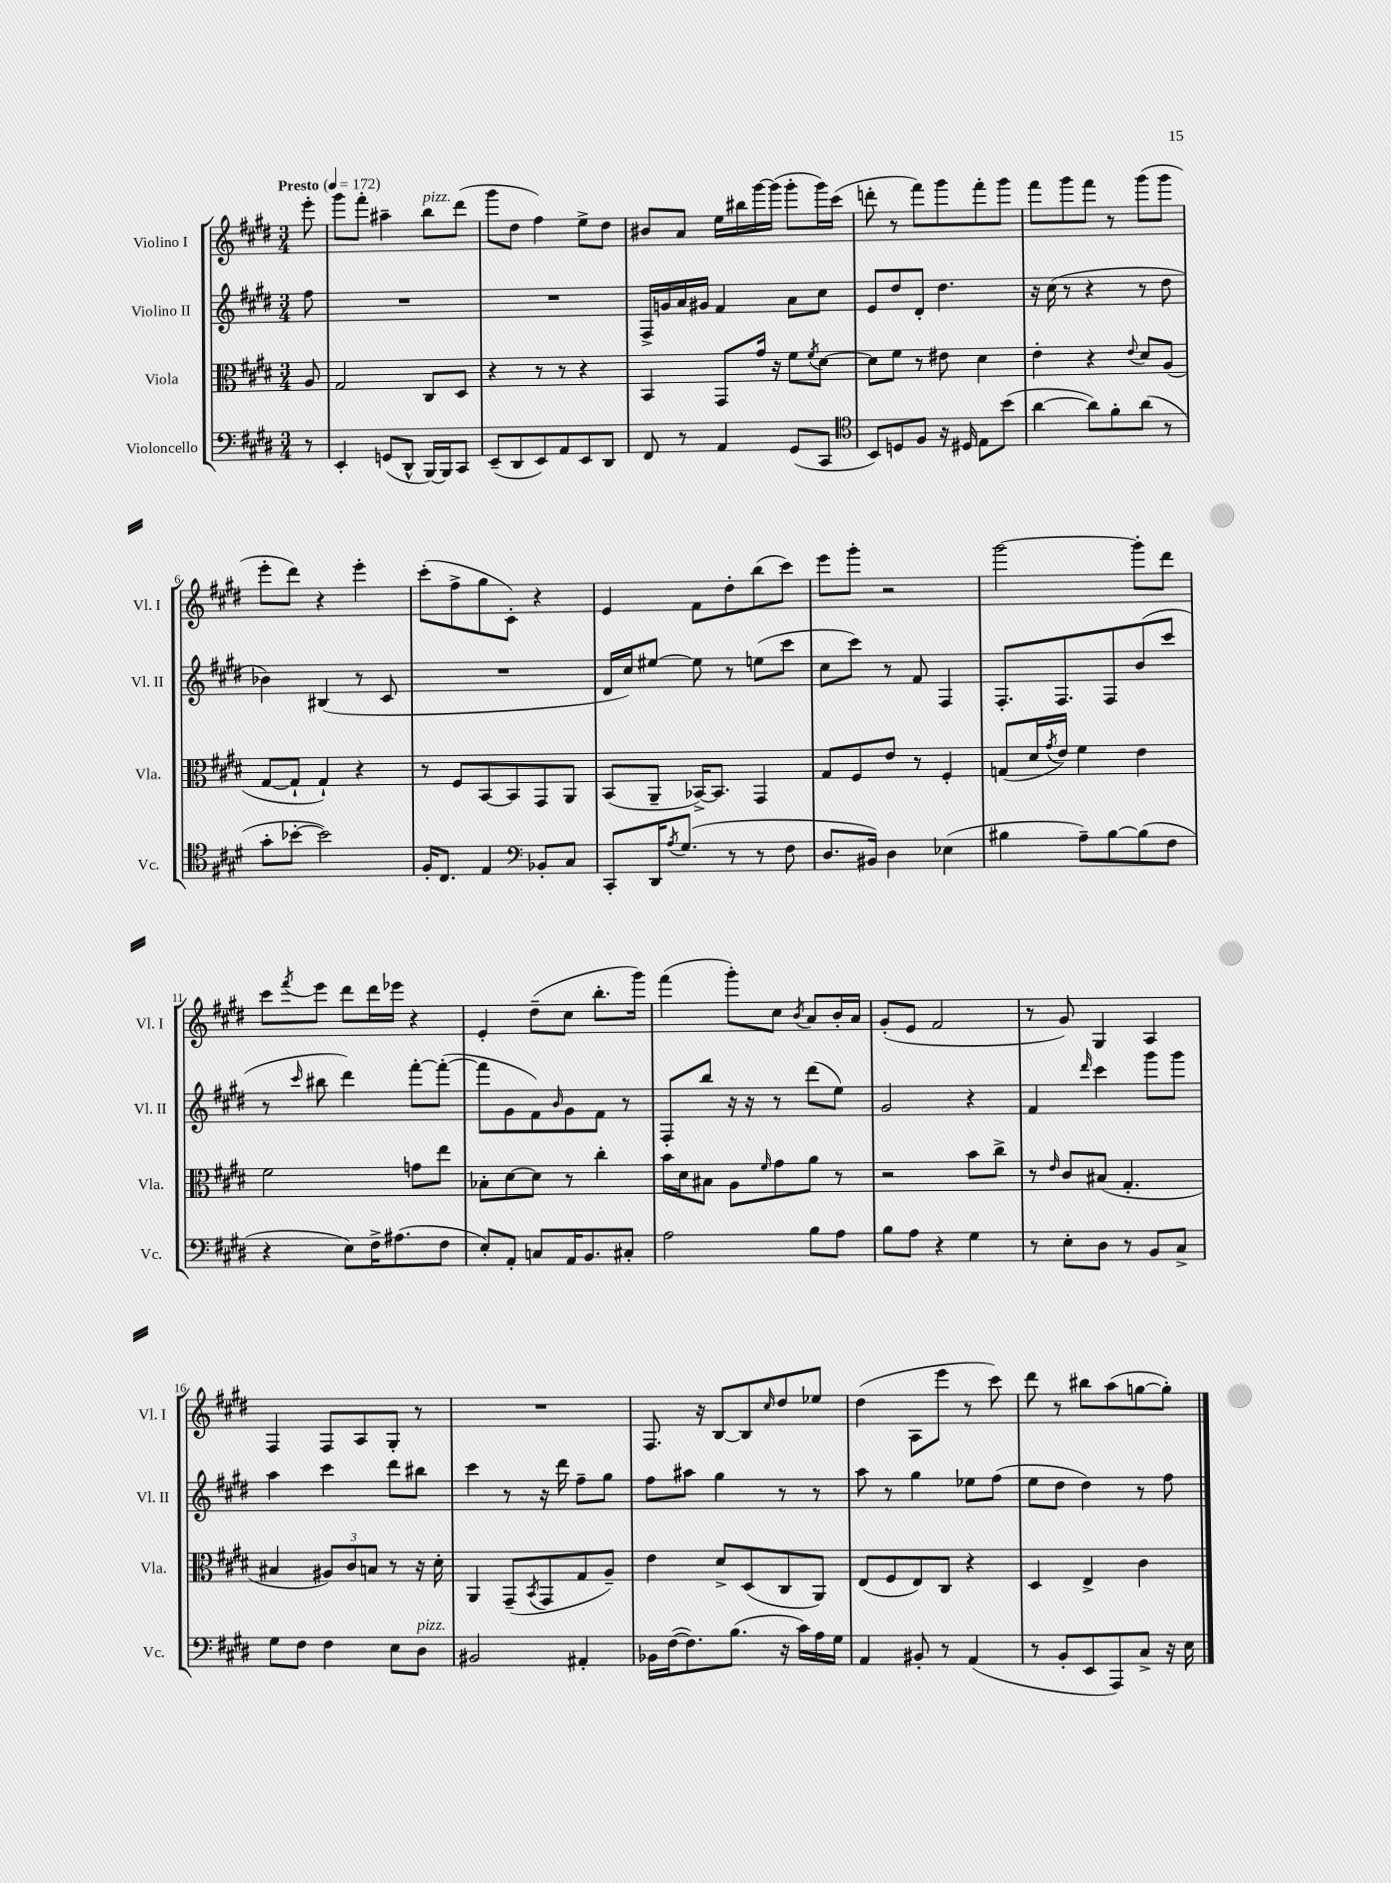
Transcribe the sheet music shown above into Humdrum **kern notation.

**kern	**kern	**kern	**kern
*part4	*part3	*part2	*part1
*staff4	*staff3	*staff2	*staff1
*I"Violoncello	*I"Viola	*I"Violino II	*I"Violino I
*I'Vc.	*I'Vla.	*I'Vl. II	*I'Vl. I
*clefF4	*clefC3	*clefG2	*clefG2
*k[f#c#g#d#]	*k[f#c#g#d#]	*k[f#c#g#d#]	*k[f#c#g#d#]
*M3/4	*M3/4	*M3/4	*M3/4
*MM172	*MM172	*MM172	*MM172
=	=	=	=
!	!	!	!LO:TX:a:B:t=Presto
8r	8A/	8ff#\	8eee'\
=1	=1	=1	=1
4EE'/	2G#/	2.r	8ggg#\L
.	.	.	8fff#'\J
(8GGn/L	.	.	4aa#X~\
8DD#^^/J	.	.	.
!	!	!	!LO:TX:a:i:t=pizz.
[16BBB/LL)	8C#/L	.	8bb\L
16BBB/J]	.	.	.
8CC#/J	8D#/J	.	(8ddd#\J
=2	=2	=2	=2
(8EE~/L	4r	2.r	8ggg#\L
8DD#/	.	.	8dd#\J
8EE/)	8r	.	4ff#\)
8AA/	8r	.	.
8EE/	4r	.	8ee^\L
8DD#/J	.	.	8dd#\J
=3	=3	=3	=3
8FF#/	4BB/	16F#^/LL	8b#X/L
.	.	16gn/	.
8r	.	16a/	8a/J
.	.	16g#X/JJ	.
4AA/	8GG#/L	4f#/	16ee\LL
.	.	.	16bb#X\
.	16g#/Jk	.	[16ggg#\
.	16r	.	(16ggg#\JJ]
(8GG#/L	8f#\L	8a\L	8ggg#'\L
.	8qf#/	.	.
8CC#/J	[8d#\J	8cc#\J	16ggg#\L)
.	.	.	(16ccc#\JJ
=4	=4	=4	=4
*clefC4	*	*	*
8BB/L)	8d#\L]	8e/L	8dddn'\
8Dn/	8f#\J	8dd#/	8r
8F#/J	8r	8d#'/J	8fff#\L)
16r	8e#X\	4.dd#\	8ggg#\
16D#X/	.	.	.
8E\L	4d#\	.	8fff#'\
(8b\J	.	.	8ggg#\J
=5	=5	=5	=5
[4a\	4e'\	16r	8fff#\L
.	.	(16cc#\	.
.	.	8r	8ggg#\
8a\L])	4r	4r	8fff#\J
8f#'\	.	.	8r
.	8qqe/	.	.
(8a\J	8d#/L	8r	(8ggg#\L
8r	(8A/J	8dd#\	8ggg#\J
!!LO:LB:g=z
=6	=6	=6	=6
8g#'\L	[8G#/L	4b-X\)	8eee'\L
[8b-X'\J	8G#`/J]	.	8ddd#\J)
2b-\])	4G#`/)	(4B#X/	4r
.	4r	8r	4eee'\
.	.	8c#/	.
=7	=7	=7	=7
16F#'/KL	8r	2.r	(8ccc#'\L
8.C#/J	.	.	.
.	8F#/L	.	8ff#^\
4E/	[8BB/	.	8gg#\
.	8BB/]	.	8c#'\J)
*clefF4	*	*	*
8BB-X'/L	8GG#/	.	4r
8C#/J	8AA/J	.	.
=8	=8	=8	=8
8CC#'/L	(8BB/L	16d#/LL	4e/
.	.	16cc#/J)	.
16DD#/K	8AA~/J	[8ee#X/J	.
8qA/	.	.	.
(8.G#/J	.	.	.
.	[16BB-X^/KL)	8ee#\]	8f#\L
.	8.BB-/J]	.	.
8r	.	8r	8dd#'\
8r	4GG#/	(8een\L	(8bb\
8F#\	.	8ccc#\J	8ccc#\J)
=9	=9	=9	=9
8.D#/L	8G#/L	8cc#\L	8eee\L
.	8F#/	8ccc#\J)	8ggg#'\J
16BB#X/Jk)	.	.	.
4D#\	8e/J	8r	2r
.	8r	8f#/	.
(4E-X\	4F#'/	4F#/	.
=10	=10	=10	=10
4B#X\	(8Gn/L	8.F#'/L	[2ggg#\
.	16d#/L	.	.
.	8qg#/	.	.
.	16e/JJ)	8.F#/	.
8A~\L)	4f#\	.	.
[8B#\	.	8F#/	.
(8B#\]	4e\	(8b/	8ggg#'\L]
8F#\J	.	8ccc#/J	8ddd#\J
!!LO:LB:g=z
=11	=11	=11	=11
4r	2f#\	8r	8ccc#\L
.	.	16qqccc#/	8qfff#/
.	.	8bb#X\	8eee\J
8E\L)	.	4ddd#\)	8ddd#\L
16F#^\K	.	.	16ddd#\L
(8.A#X\	.	.	16eee-X\JJ
.	8gn\L	[8fff#'\L	4r
8F#\J	8ee\J	(8fff#'\J_	.
=12	=12	=12	=12
8E'/L)	8B-X'\L	8fff#\L]	4e'/
8AA'/J	[8d#\	8g#\	.
8Cn/L	8d#\J]	8f#\)	(8dd#~\L
.	.	16qqb/	.
16AA/K	8r	8g#\	8cc#\J
8.BB/	.	.	.
.	4cc#'\	8f#\J	8.bb'\L
8C#X'/J	.	8r	.
.	.	.	16ggg#\Jk)
=13	=13	=13	=13
2A\	16b\LL	8F#'/L	(4fff#\
.	16d#\J	.	.
.	8B#X\J	8bb/J	.
.	8A\L	16r	8ggg#'\L)
.	.	16r	.
.	16qqf#/	.	.
.	8g#\	8r	8cc#\J
.	.	.	8qb/
8B\L	8a\J	(8ddd#\L	8a/L
8A\J	8r	8ee\J)	16b'/L
.	.	.	16a/JJ
=14	=14	=14	=14
8B\L	2r	2g#/	(8g#'/L
8A\J	.	.	8e/J
4r	.	.	2f#/
4G#\	8b\L	4r	.
.	8cc#^\J	.	.
=15	=15	=15	=15
8r	8r	4f#/	8r
.	16qqe/	.	.
8E'\L	8c#/L	.	8g#/)
.	.	16qqddd#/	.
8D#\J	(8B#X/J	4ccc#\	4G#/
8r	4.G#'/	.	.
8BB/L	.	8ggg#\L	4A/
8C#^/J	.	8ggg#\J	.
!!LO:LB:g=z
=16	=16	=16	=16
8G#\L	4B#X/	4aa\	4F#/
8F#\J	.	.	.
4F#\	12A#X/L)	4ccc#\	8F#/L
.	12c#/	.	.
.	.	.	8A/
.	12Bn/J	.	.
8E\L	8r	8ddd#\L	8G#'/J
!LO:TX:a:i:t=pizz.	!	!	!
8D#\J	16r	8bb#X\J	8r
.	16d#'\	.	.
=17	=17	=17	=17
2BB#X/	4AA/	4ccc#\	2.r
.	(8GG#~/L	8r	.
.	8qBB/	.	.
.	8GG#/	16r	.
.	.	16ddd#\	.
4AA#X'/	8G#/	8ff#~\L	.
.	8A~/J)	8gg#\J	.
=18	=18	=18	=18
16BB-X\LL	4e\	8ff#\L	8.F#/
([16F#\J	.	.	.
8.F#\])	.	8aa#X\J	.
.	.	.	16r
.	8d#^/L	4gg#\	[8B/L
(8.B\J	.	.	.
.	(8D#/	.	8B/]
.	.	.	16qqcc#/
16r	8C#/	8r	8dd#/
16c#\LL)	.	.	.
16A\	8AA/J)	8r	8ee-X/J
16G#\JJ	.	.	.
=19	=19	=19	=19
4AA/	(8E/L	8aa\	(4dd#\
.	8F#/	8r	.
8BB#X'/	8E/)	4gg#\	8A\L
8r	8C#/J	.	8eee\J
(4AA/	4r	8ee-X\L	8r
.	.	(8ff#\J	8ccc#\)
=20	=20	=20	=20
8r	4D#/	8ee\L	8ddd#\
8BB'/L	.	8dd#\J	8r
8EE/	4E^/	4dd#\)	8bb#X\L
8AAA/)	.	.	(8aa\
8C#^/J	4c#\	8r	[8ggn\
16r	.	8ff#\	8gg'\J])
16E\	.	.	.
==	==	==	==
*-	*-	*-	*-
